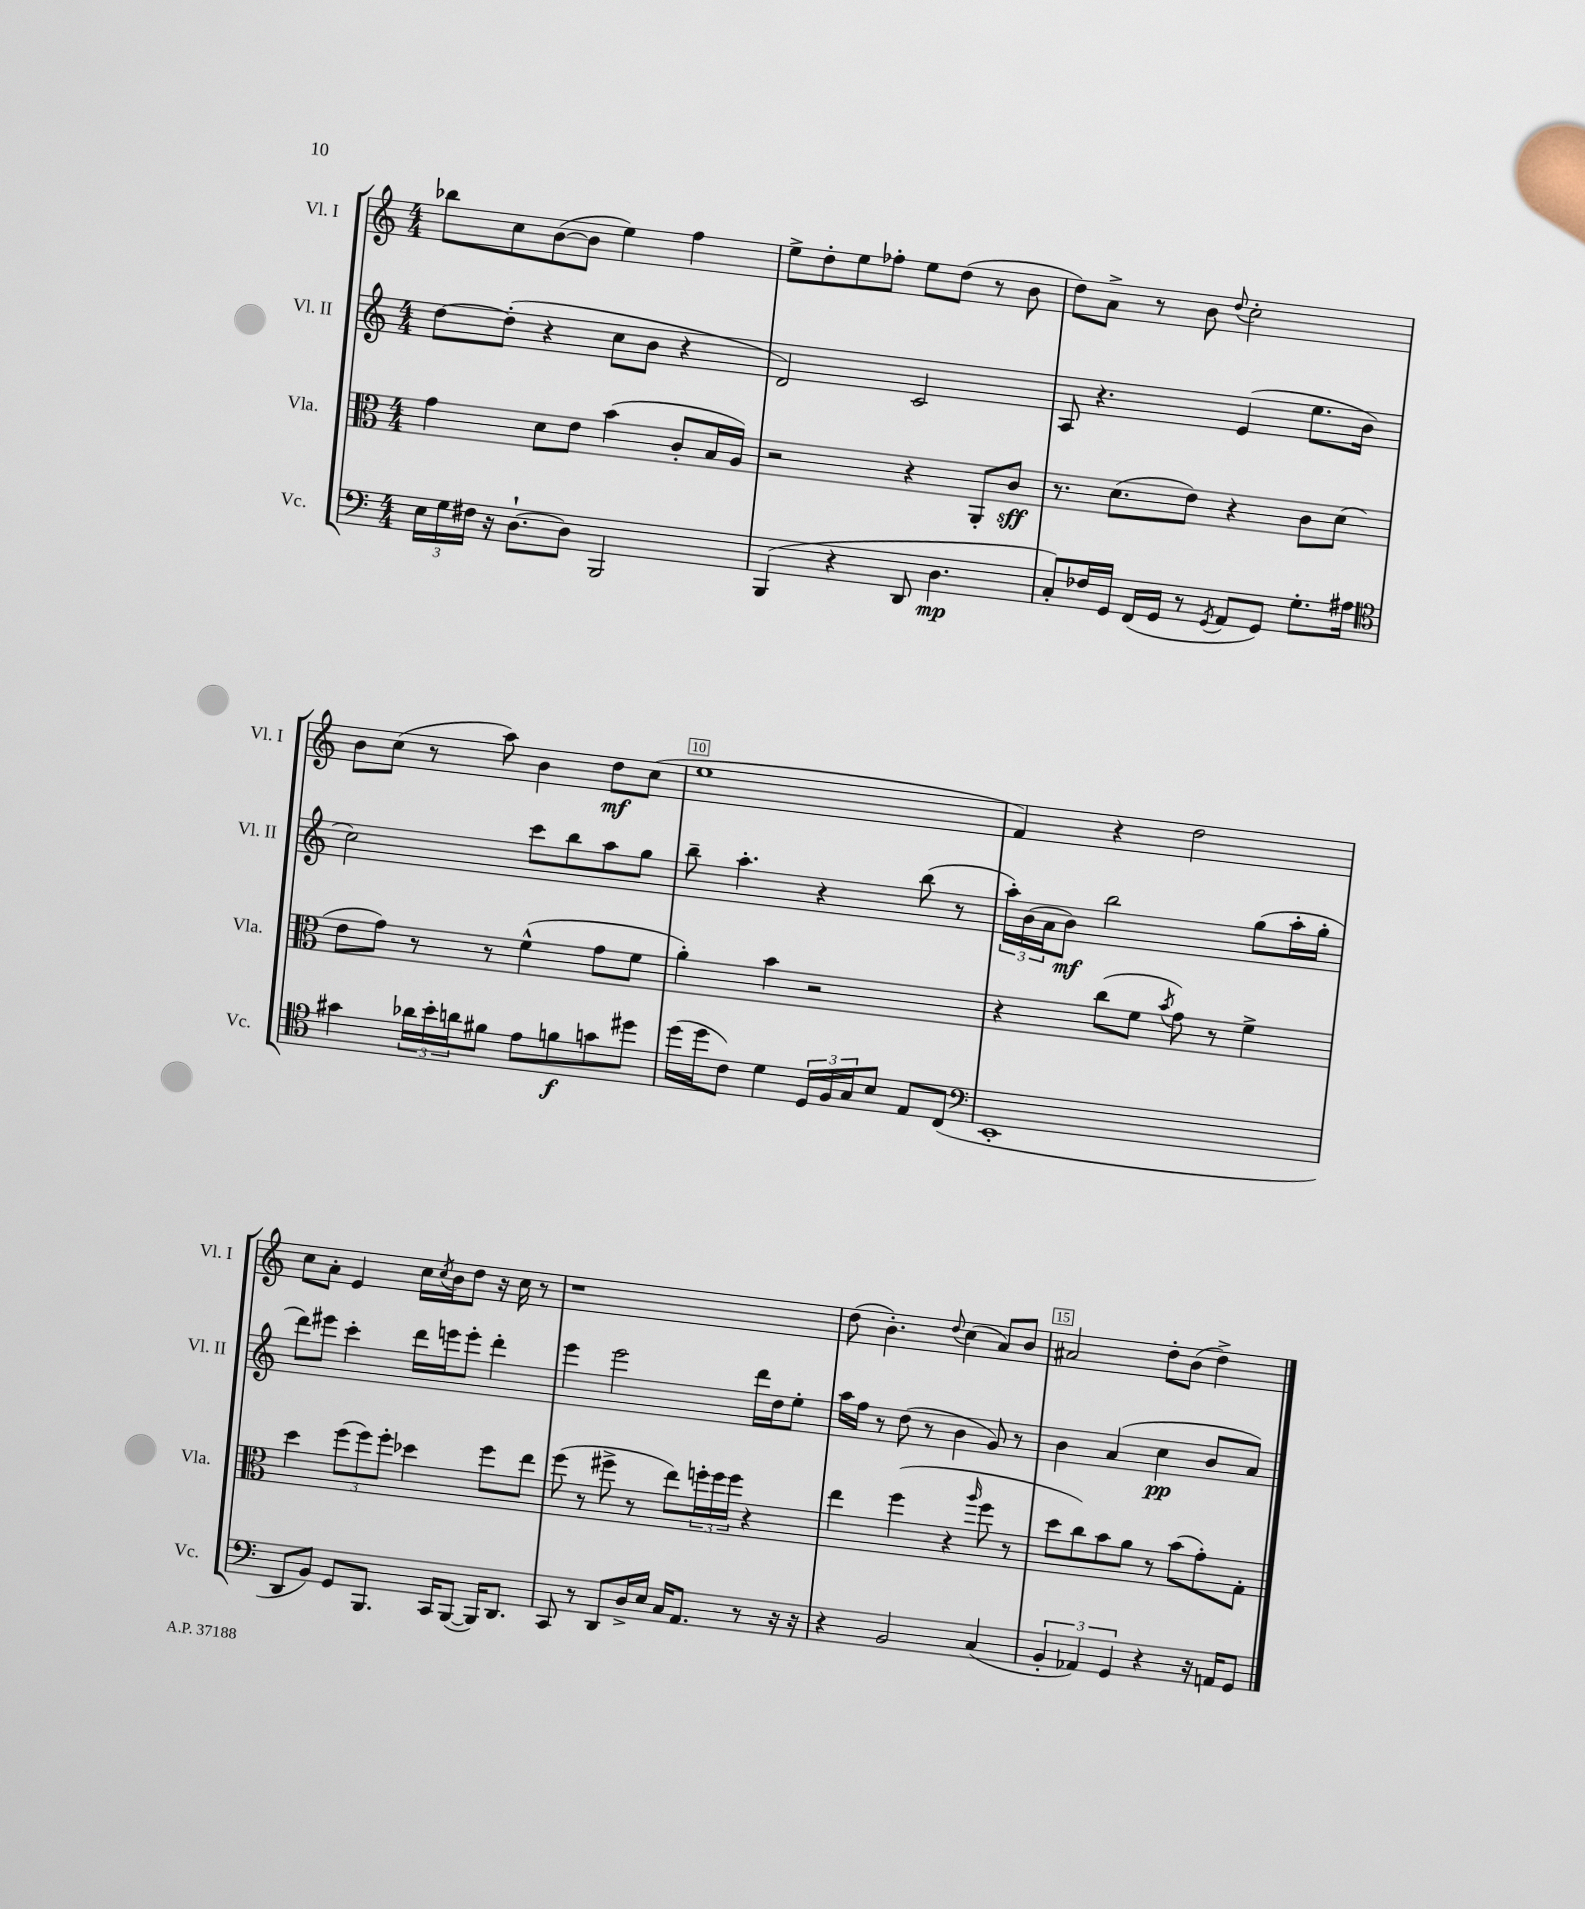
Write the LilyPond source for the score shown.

<<
\new StaffGroup <<
\new Staff = "s0" \with { instrumentName = "Vl. I" shortInstrumentName = "Vl. I" } {
    \clef treble \key c \major \numericTimeSignature \time 4/4
    bes''8 c''8 b'8~( b'8 e''4) f''4 |
    e''8-> d''8-. e''8 fes''8-. e''8 d''8( r8 b'8 |
    d''8) a'8-> r8 b'8 \appoggiatura { d''8 } c''2-. |
    b'8 c''8( r8 a''8) b'4 d''8\mf c''8( |
    e''1 |
    f'4) r4 d''2 |
    c''8 a'8-. e'4 c''16 \acciaccatura { c''8 } b'16 d''8 r16 c''16 r8 |
    r1 |
    d''8( b'4.-.) \appoggiatura { d''8 } c''4( a'8) b'8 |
    ais'2 d''8-. b'8( d''4->) \bar "|." |
}
\new Staff = "s1" \with { instrumentName = "Vl. II" shortInstrumentName = "Vl. II" } {
    \clef treble \key c \major \numericTimeSignature \time 4/4
    d''8~ d''8-.( r4 c''8 b'8 r4 |
    d'2) c'2 |
    a8 r4. e'4( e''8. b'16 |
    c''2) c'''8 b''8 a''8 g''8 |
    b''8-- a''4.-. r4 b''8( r8 |
    \tuplet 3/2 { a''16-.) b'16( a'16 } b'8\mf) b''2 g''8( a''16-. g''16-. |
    d'''8) eis'''8 c'''4-. d'''16 e'''16 e'''8-. d'''4-. |
    e'''4 e'''2 d'''16 d''16 e''8-. |
    a''16 f''16 r8 d''8( r8 b'4 g'8) r8 |
    b'4 a'4( c''4\pp b'8 a'8) \bar "|." |
}
\new Staff = "s2" \with { instrumentName = "Vla." shortInstrumentName = "Vla." } {
    \clef alto \key c \major \numericTimeSignature \time 4/4
    g'4 d'8 e'8 b'4( c'8-. b16 a16) |
    r2 r4 a,8-. c'8\sff |
    r8. d'8.( e'8) r4 c'8 d'8( |
    e'8 g'8) r8 r8 f'4-^( g'8 f'8 |
    a'4-.) b'4 r2 |
    r4 c''8( f'8 \acciaccatura { b'8 } g'8) r8 f'4-> |
    d''4 \tuplet 3/2 { f''8( f''8) f''8-. } des''4 f''8 e''8 |
    f''8( r8 fis''8-> r8 e''8) \tuplet 3/2 { f''16-. f''16 f''16 } r4 |
    e''4 f''4( r4 \grace { a''16 } f''8 r8 |
    d''8 c''8) b'8 a'8 r8 b'8( g'8-.) g8-. \bar "|." |
}
\new Staff = "s3" \with { instrumentName = "Vc." shortInstrumentName = "Vc." } {
    \clef bass \key c \major \numericTimeSignature \time 4/4
    \tuplet 3/2 { e16 g16 fis16 } r16 d8.~-! d8 b,,2 |
    b,,4( r4 d,8 d4.\mp |
    c8-.) fes16 g,16 f,16( g,16 r8 \acciaccatura { g,8 } a,8 g,8) g8.-. ais16 |
    \clef tenor gis'4 \tuplet 3/2 { aes'16 b'16-. a'16 } fis'8 e'8 f'8\f g'8 dis''8 |
    d''16( d''16 c'8) d'4 \tuplet 3/2 { d16 f16 g16 } b8 e8 c8( |
    \clef bass e,1-. |
    d,8 b,8) g,8 b,,8. c,16 b,,8~( b,,16) d,8. |
    c,8 r8 d,8 d16-> e16 c16 a,8. r8 r16 r16 |
    r4 b,2 c4( |
    \tuplet 3/2 { b,4-. aes,4) g,4 } r4 r16 a,16 g,8 \bar "|." |
}
>>
>>
\layout { \context { \Score currentBarNumber = #6 \override BarNumber.break-visibility = ##(#f #t #t) barNumberVisibility = #(every-nth-bar-number-visible 5) \override BarNumber.stencil = #(make-stencil-boxer 0.1 0.3 ly:text-interface::print) } }
